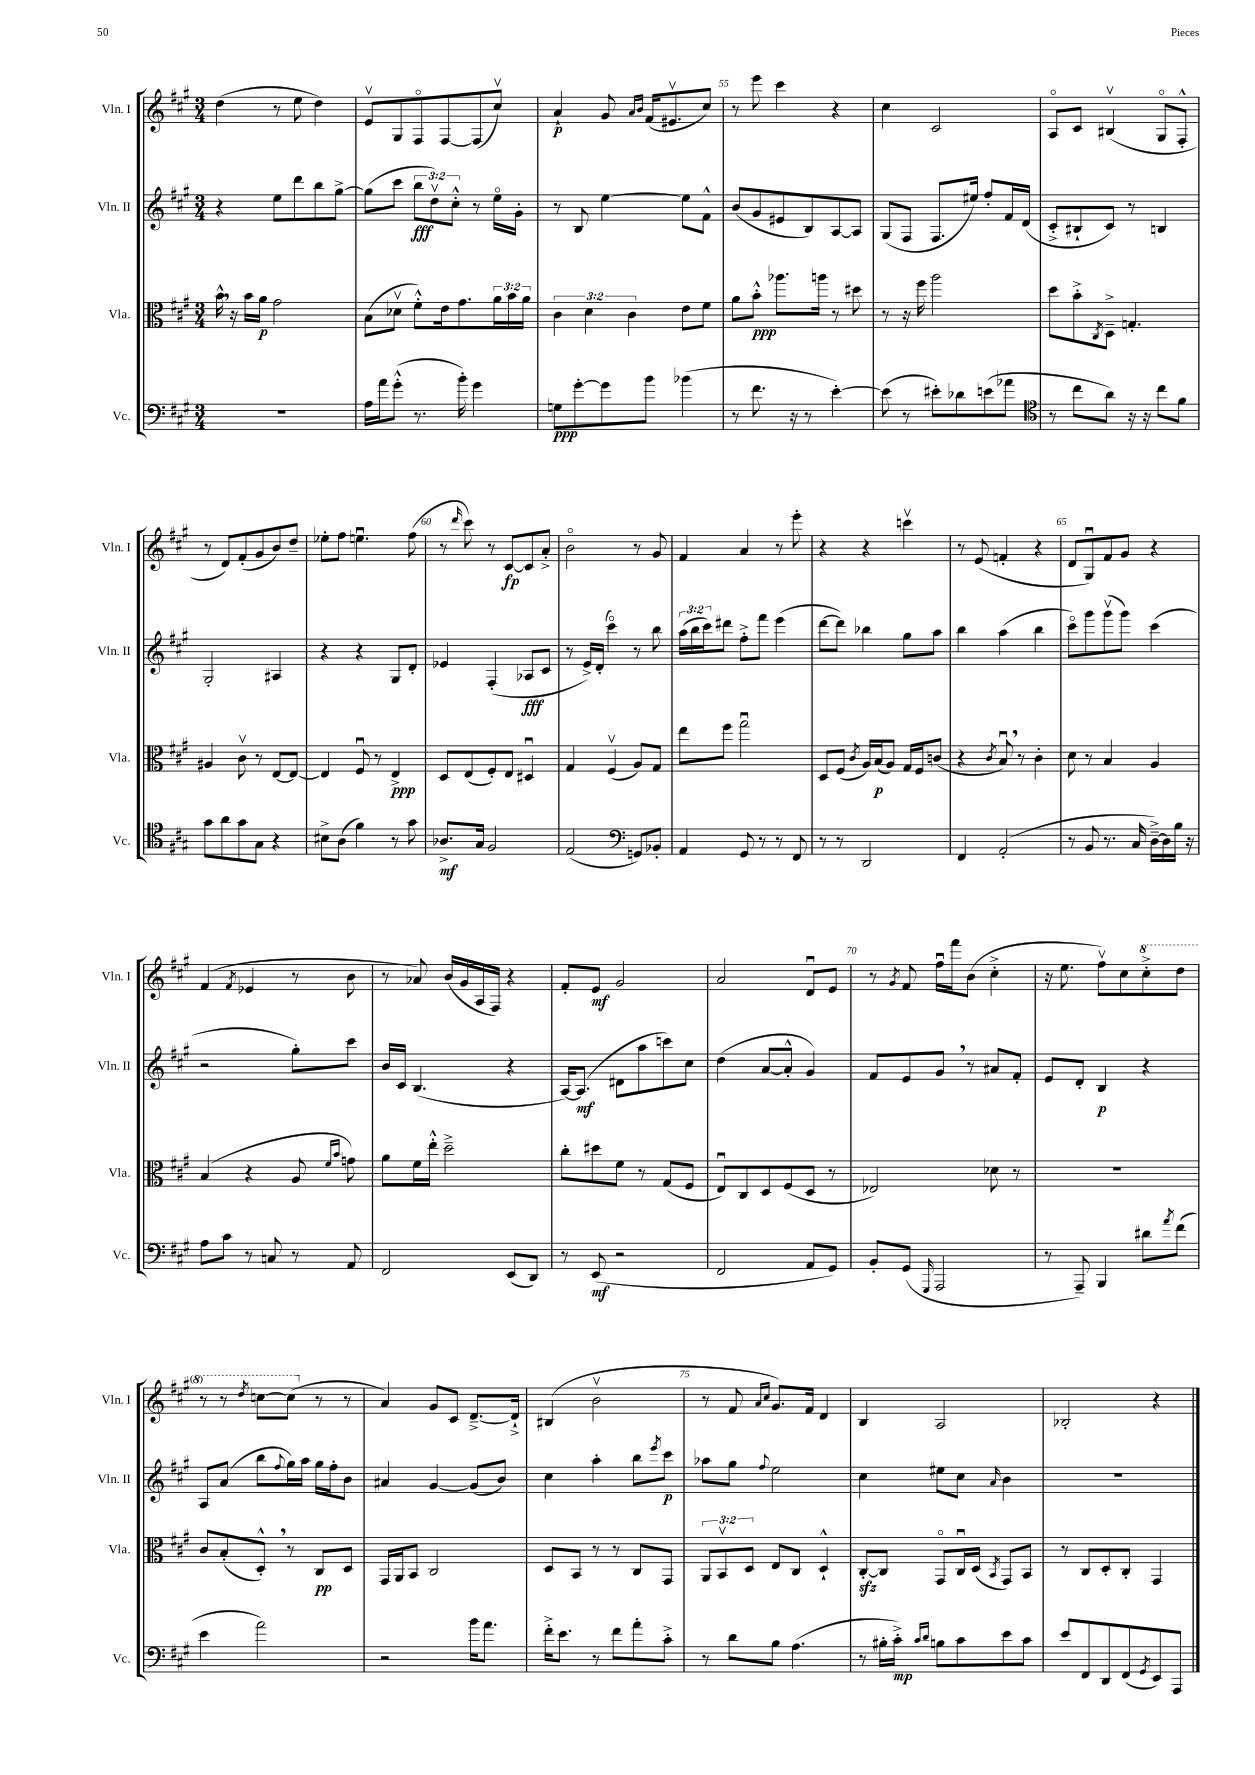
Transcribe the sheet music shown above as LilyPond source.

<<
\new StaffGroup <<
\new Staff = "s0" \with { instrumentName = "Vln. I" shortInstrumentName = "Vln. I" } {
    \clef treble \key a \major \numericTimeSignature \time 3/4
    d''4( r8 e''8 d''4) |
    e'8\upbow gis8 fis8\flageolet fis8~ fis8( cis''8\upbow) |
    a'4-!\p gis'8 \grace { a'16 b'16 } fis'16( eis'8.\upbow cis''8) |
    r8 e'''8 cis'''4 r4 |
    cis''4 cis'2 |
    a8\flageolet cis'8 bis4\upbow( gis8\flageolet fis8-.-^ |
    r8 d'8) fis'8-.( gis'8 b'8) d''8-- |
    ees''8-. fis''8 e''4.\downbow fis''8( |
    r8 \grace { d'''16 } cis'''8) r8 cis'8~\fp cis'8 a'8-.-> |
    b'2\flageolet r8 gis'8 |
    fis'4 a'4 r8 e'''8-. |
    r4 r4 c'''4\upbow |
    r8 e'8( f'4-. r4 |
    d'8 gis8\downbow) fis'8 gis'8 r4 |
    fis'4( \acciaccatura { fis'8 } ees'4 r8 b'8 |
    r8 aes'8) b'16( gis'16 a16 fis16) r4 |
    fis'8-. e'8\mf gis'2 |
    a'2 d'8\downbow e'8 |
    r8 \acciaccatura { gis'8 } fis'8 fis''16\downbow fis'''16 b'8( cis''4-.-> |
    r16 e''8. fis''8\upbow) cis''8 \ottava #1 cis'''8-.-> d'''8 |
    r8 r8 \acciaccatura { d'''8 } c'''8~ c'''8( \ottava #0 r8 r8 |
    a'4) gis'8 cis'8 d'8.~---> d'16-!-> |
    bis4( b'2\upbow |
    r8 fis'8 \grace { a'16 cis''16 } gis'8.) fis'16 d'4 |
    b4 a2 |
    bes2-. r4 \bar "|." |
}
\new Staff = "s1" \with { instrumentName = "Vln. II" shortInstrumentName = "Vln. II" } {
    \clef treble \key a \major \numericTimeSignature \time 3/4 \override Staff.TupletNumber.text = #tuplet-number::calc-fraction-text
    r4 e''8 d'''8 b''8 gis''8~-> |
    gis''8( cis'''8 \tuplet 3/2 { b''8\fff d''8\upbow) cis''8-.-^ } r8 e''16\flageolet gis'16-. |
    r8 b8 e''4~ e''8 fis'8-^ |
    b'8( gis'8 eis'8 b8) a8~ a8 |
    gis8( fis8 fis8. eis''16) fis''8-. fis'16 d'16( |
    cis'8-.-> bis8-! cis'8) r8 b4 |
    gis2-. ais4 |
    r4 r4 gis8 d'8-. |
    ees'4 fis4-.( aes8\fff cis'8 |
    r8 e'16->) d'16-.( cis'''4\flageolet) r8 b''8 |
    \tuplet 3/2 { a''16( b''16 cis'''16) } dis'''8 fis''8-.-> fis'''8 e'''4( |
    d'''8~ d'''8) bes''4 gis''8 a''8 |
    b''4 a''4( b''4 |
    cis'''8\flageolet) gis'''8 gis'''8\upbow( gis'''8) cis'''4( |
    r2 gis''8-.) cis'''8 |
    b'16 cis'16 b4.( r4 |
    a16~) a8.\mf( dis'8 a''8 c'''8) cis''8 |
    d''4( a'8~ a'8-.-^ gis'4) |
    fis'8 e'8 gis'8 \breathe r8 ais'8 fis'8-. |
    e'8 d'8-. b4\p r4 |
    a8 a'8( b''8 \appoggiatura { fis''8 } gis''16) a''16 gis''16 fis''16-. b'8 |
    ais'4 gis'4~ gis'8( b'8) |
    cis''4 a''4-. b''8 \acciaccatura { e'''8 } cis'''8\p |
    aes''8 gis''8 \appoggiatura { fis''8 } e''2 |
    cis''4 eis''8 cis''8 \grace { a'16 } b'4 |
    R2. \bar "|." |
}
\new Staff = "s2" \with { instrumentName = "Vla." shortInstrumentName = "Vla." } {
    \clef alto \key a \major \numericTimeSignature \time 3/4 \override Staff.TupletNumber.text = #tuplet-number::calc-fraction-text
    b'16-^ \breathe r16 b'16 a'16\p gis'2 |
    b8( des'8\upbow fis'8-.-^) e'16 gis'8. \tuplet 3/2 { a'16 b'16 a'16 } |
    \tuplet 3/2 { cis'4 d'4 cis'4 } e'8 fis'8 |
    a'8 b'8-.-^\ppp aes''8. a''16 r8 dis''8 |
    r8 r16 fis''16 a''2 |
    d''8 b'8-.-> \acciaccatura { cis8 } d8---> g4.-. |
    ais4 cis'8\upbow r8 e8~ e8~ |
    e4 fis8\downbow r8 e4->\ppp |
    d8 e8( fis8-.) e8 dis4\downbow |
    gis4 fis4\upbow( a8) gis8 |
    e''8 fis''8 gis''2\downbow |
    d8 fis8( \acciaccatura { cis'8 } a16) b16\p( a8) gis16 fis16 c'8( |
    r4 \acciaccatura { cis'8 } b8\downbow) \breathe r8 cis'4-. |
    d'8 r8 b4 a4 |
    b4( r4 a8 \grace { fis'16 b'16 } g'8) |
    a'8 fis'16 e''16-.-^ d''2---> |
    cis''8-. dis''8 fis'8 r8 gis8( fis8 |
    e8\downbow) cis8 d8 fis8( d8 r8 |
    ees2) des'8 r8 |
    R2. |
    cis'8 b8-.( d8-.-^) \breathe r8 cis8\pp d8 |
    gis,16 a,16 b,8 cis2 |
    d8 b,8 r8 r8 cis8 gis,8 |
    \tuplet 3/2 { a,8 b,8\upbow d8 } e8 cis8 d4-!-^ |
    cis8~-.\sfz cis8 gis,8\flageolet cis16\downbow d16( \acciaccatura { b,8 } gis,8) b,8 |
    r8 cis8 d8-. cis8-. gis,4 \bar "|." |
}
\new Staff = "s3" \with { instrumentName = "Vc." shortInstrumentName = "Vc." } {
    \clef bass \key a \major \numericTimeSignature \time 3/4
    R2. |
    a16 a'16 gis'8-.-^( r8. b'16-.) gis'4 |
    g8\ppp gis'8~-. gis'8 b'8 bes'4( |
    r8 fis'8. r16 r8 e'4~-.) |
    e'8( r8 eis'8-.) des'8 e'8( aes'8 |
    \clef tenor r8 cis''8 a'8) r16 r16 cis''8 fis'8 |
    gis'8 a'8 gis'8 gis8 r4 |
    bis8-> a8( fis'4) r8 gis'8 |
    aes8.->\mf gis16 fis2 |
    e2( \clef bass g,8) bes,8-. |
    a,4 gis,8 r8 r8 fis,8 |
    r8 r8 d,2 |
    fis,4 a,2-.( |
    r8 b,8 r8. cis16 d16~--->) d16 b16 r16 |
    a8 cis'8 r8 c8 r8 a,8 |
    fis,2 e,8( d,8) |
    r8 e,8\mf( r2 |
    fis,2 a,8 gis,8) |
    b,8-. gis,8( \grace { gis,,16 } a,,2 |
    r8 a,,8--) b,,4 dis'8 \acciaccatura { a'8 } fis'8( |
    e'4 a'2) |
    r2 b'16 a'8. |
    fis'16-.-> e'8. r8 fis'8 a'8-. cis'8-.-> |
    r8 d'8 b8 a4.( |
    r8 bis16-. cis'16-.->\mp) \grace { cis'16 d'16 } b8 cis'8 e'8 cis'8 |
    e'8 fis,8 d,8 fis,8( \acciaccatura { gis,8 } e,8) a,,8 \bar "|." |
}
>>
>>
\layout { \context { \Score currentBarNumber = #52 \override BarNumber.break-visibility = ##(#f #t #t) barNumberVisibility = #(every-nth-bar-number-visible 5) } }
